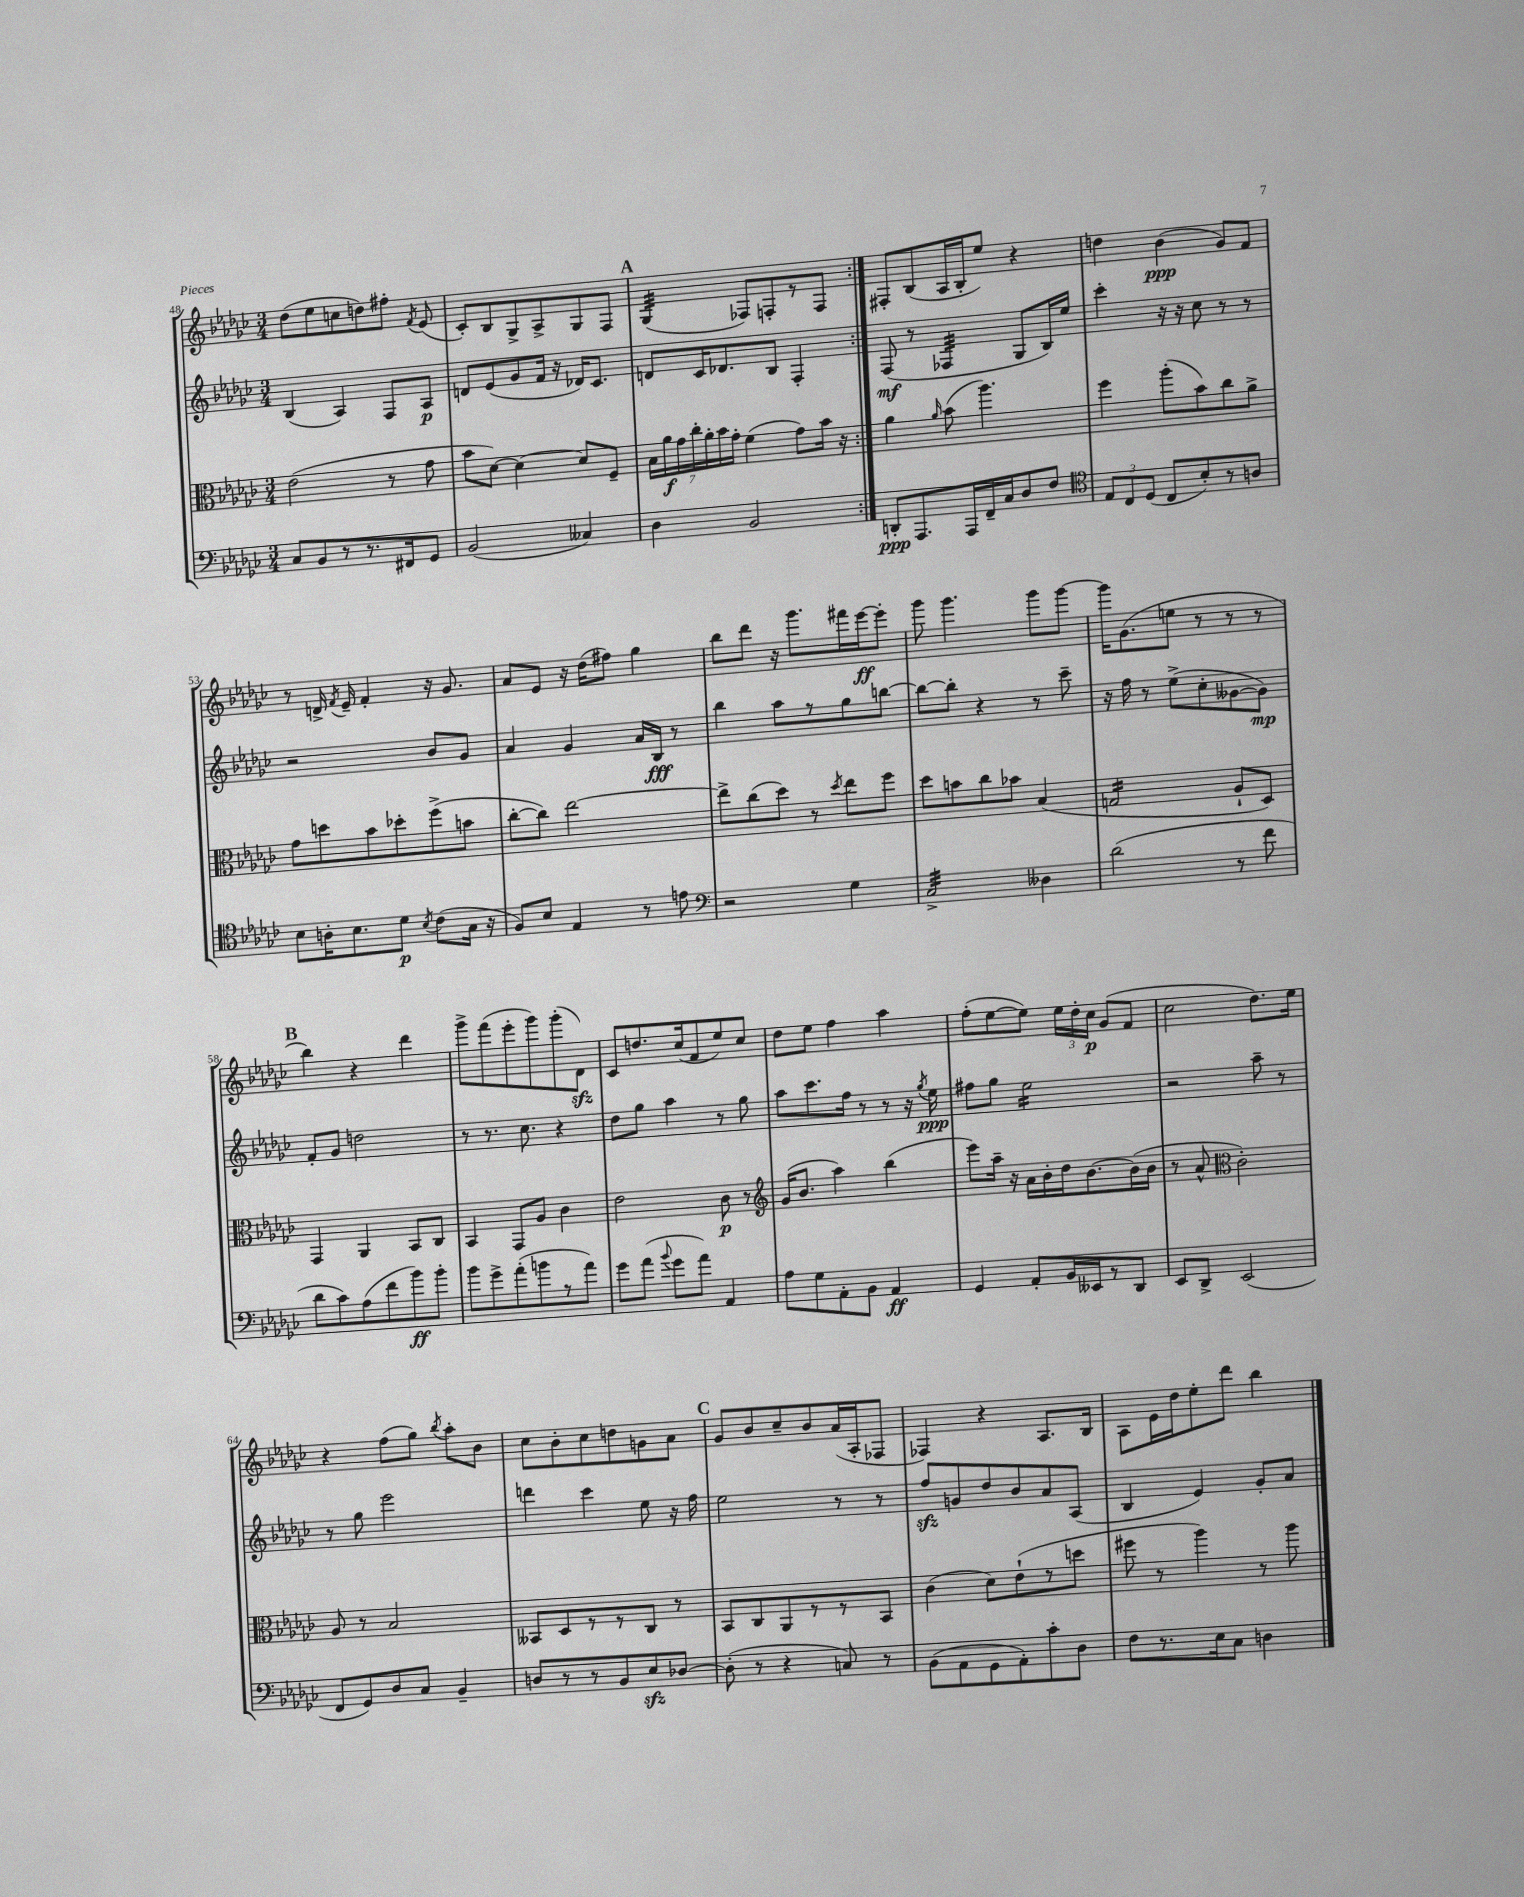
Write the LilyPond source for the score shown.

<<
\new StaffGroup <<
\new Staff = "s0" {
    \clef treble \key ges \major \numericTimeSignature \time 3/4
    \autoBeamOff \repeat volta 2 { des''8[( ees''8 c''8 d''8) fis''8]-. \acciaccatura { f'8 } ees'8( |
    ces'8[-.) bes8 ges8-> aes8-> ges8 f8] |
    \mark \markup { \bold "A" } ges4:32( fes8[) f8-. r8 f8] | }
    fis8[-. bes8( aes16 bes16-. ees''8]) r4 |
    d''4 bes'4\ppp( ges'8[) f'8] |
    r8 d'16-> \acciaccatura { f'8 } ees'16-- f'4-. r16 ges'8. |
    aes'8[ ees'8] r16 des''16[( fis''8]) ges''4 |
    bes''8[ des'''8] r16 ges'''8.[ fis'''16 ees'''16~\ff ees'''8]-. |
    ges'''8 ges'''4. ges'''8[ ges'''8]~ |
    ges'''16[ ges'8.( e''8] r8 r8 r8 |
    \mark \markup { \bold "B" } bes''4) r4 des'''4 |
    ges'''8[-> f'''8( ees'''8-. ges'''8) ges'''8-.( des'8]\sfz) |
    ces'8[ d''8. ces''16( f'8 ees''8) ces''8] |
    des''8[ ees''8] f''4 aes''4 |
    f''8[-.( ees''8~ ees''8]) \tuplet 3/2 { ees''16[ des''16-. ces''16]\p } ges'8[( f'8] |
    ces''2 des''8.[) ees''16] |
    r4 f''8[( ges''8]) \acciaccatura { bes''8 } aes''8[-. bes'8] |
    ces''8[ bes'8-. ces''8 d''8 g'8 aes'8] |
    \mark \markup { \bold "C" } ges'8[ bes'8 ces''8-- bes'8 aes'16( aes16-. fes8] |
    fes4) r4 aes8.[ bes16] |
    aes8[ ees'16 des''16 ees''8-. des'''8] bes''4 \bar "|." |
}
\new Staff = "s1" {
    \clef treble \key ges \major \numericTimeSignature \time 3/4
    \autoBeamOff \repeat volta 2 { bes4( aes4) f8[ aes8]\p |
    d'8[ ees'8( ges'8 f'16] r16 des'16[) ces'8.] |
    \mark \markup { \bold "A" } d'8[ ces'16 des'8. bes8] f4-. | }
    f8\mf( r8 fes4:32 ges8[ bes16) ees''16] |
    ces'''4-. r16 r16 ces''8 r8 r8 |
    r2 bes'8[ ges'8] |
    aes'4 ges'4 aes'16[ bes16]\fff r8 |
    bes''4 aes''8[ r8 ges''8 b''8]~ |
    b''8[~ b''8]-. r4 r8 ces'''8-- |
    r16 f''16 r8 ees''8[->( ces''8-. geses'8~ geses'8]\mp) |
    \mark \markup { \bold "B" } f'8[-. ges'8] d''2 |
    r8 r8. ces''8. r4 |
    des''8[ ges''8] aes''4 r8 ges''8 |
    aes''8[ ces'''8. f''16] r8 r8 r16 \acciaccatura { ges''8 } ees''16\ppp |
    fis''8[ ges''8] ees''2:16 |
    r2 aes''8-- r8 |
    r8 ges''8 ees'''2 |
    d'''4 ces'''4 ees''8 r16 f''16 |
    \mark \markup { \bold "C" } ees''2 r8 r8 |
    f''8[\sfz g'8 des''8 bes'8 aes'8 aes8]( |
    bes4 ees'4) ges'8[-. aes'8] \bar "|." |
}
\new Staff = "s2" {
    \clef alto \key ges \major \numericTimeSignature \time 3/4
    \autoBeamOff \repeat volta 2 { ees'2( r8 ges'8 |
    bes'8[ des'8]~) des'4~ des'8[ f8]-- |
    \mark \markup { \bold "A" } \tuplet 7/4 { bes16[ aes'16\f ges'16 ces''16-. aes'16-. bes'16 ges'16]-. } f'4( ges'8[) bes'16] r16 | }
    aes'4 \grace { aes'16 } bes'8( aes''4.) |
    f''4 aes''8[-.( bes'8) ces''8 aes'8]-> |
    ges'8[ d''8 bes'8 des''8-. f''8->( b'8] |
    ces''8[~-. ces''8]) ees''2~ |
    ees''8[-> ces''8( des''8]) r8 \acciaccatura { des''8 } ees''8[ f''8] |
    des''8[ b'8 ces''8 bes'8] bes4( |
    g2:16 aes8[-! des8]) |
    \mark \markup { \bold "B" } ges,4 aes,4 bes,8[ ces8] |
    bes,4 ges,8[ aes8] ces'4 |
    ees'2 ces'8\p r8 |
    \clef treble ges'16[( bes'8.] aes''4) bes''4( |
    ees'''8[) aes''16]-- r16 aes'16[ bes'16-. des''16 bes'8.~ bes'16( bes'16] |
    r8 aes'8-^ \clef alto ces'2-.) |
    aes8 r8 bes2 |
    beses,8[ des8 r8 r8 ces8] r8 |
    \mark \markup { \bold "C" } bes,8[ ces8 aes,8 r8 r8 bes,8] |
    ces'4( des'8[) ees'8-!( r8 d''8] |
    fis''8 r8 aes''4) r8 aes''8 \bar "|." |
}
\new Staff = "s3" {
    \clef bass \key ges \major \numericTimeSignature \time 3/4
    \autoBeamOff \repeat volta 2 { ces8[ bes,8 r8 r8. fis,16 ges,8] |
    bes,2( ceses4) |
    \mark \markup { \bold "A" } des4 bes,2 | }
    d,8[-.\ppp aes,,8. aes,,16 f,16-- ces16 des8 f8] |
    \clef tenor \tuplet 3/2 { ees8[ ces8 des8]( } ces8[ bes8-.) r8 a8] |
    bes8[ a16-. bes8. des'8]\p \acciaccatura { bes8 } ces'8[( ges16] r16 |
    f8[) bes8] ees4 r8 e'8 |
    \clef bass r2 ges4 |
    ces2:32-> deses4 |
    des'2( r8 f'8 |
    \mark \markup { \bold "B" } des'8[ ces'8) aes8( f'8 bes'8\ff) bes'8]-. |
    bes'8[ ges'8-> aes'8-.( b'8 r8 aes'8]) |
    ges'8[ aes'8]( \appoggiatura { bes'8 } ges'8[ aes'8]) aes,4 |
    aes8[ ges8 aes,8-. bes,8] aes,4\ff |
    ges,4 aes,8[-. bes,16 eeses,16 r8 des,8] |
    ees,8[ des,8]-> ees,2( |
    f,8[ ges,8) des8 ces8] bes,4-- |
    d8[ r8 r8 bes,8 ees8\sfz des8]~ |
    \mark \markup { \bold "C" } des8-.( r8 r4 c8) r8 |
    bes,8[( aes,8 ges,8 aes,8-.) ces'8-. des8] |
    f8[ r8. ees16 ces8] d4 \bar "|." |
}
>>
>>
\layout { \context { \Score currentBarNumber = #48 } }
